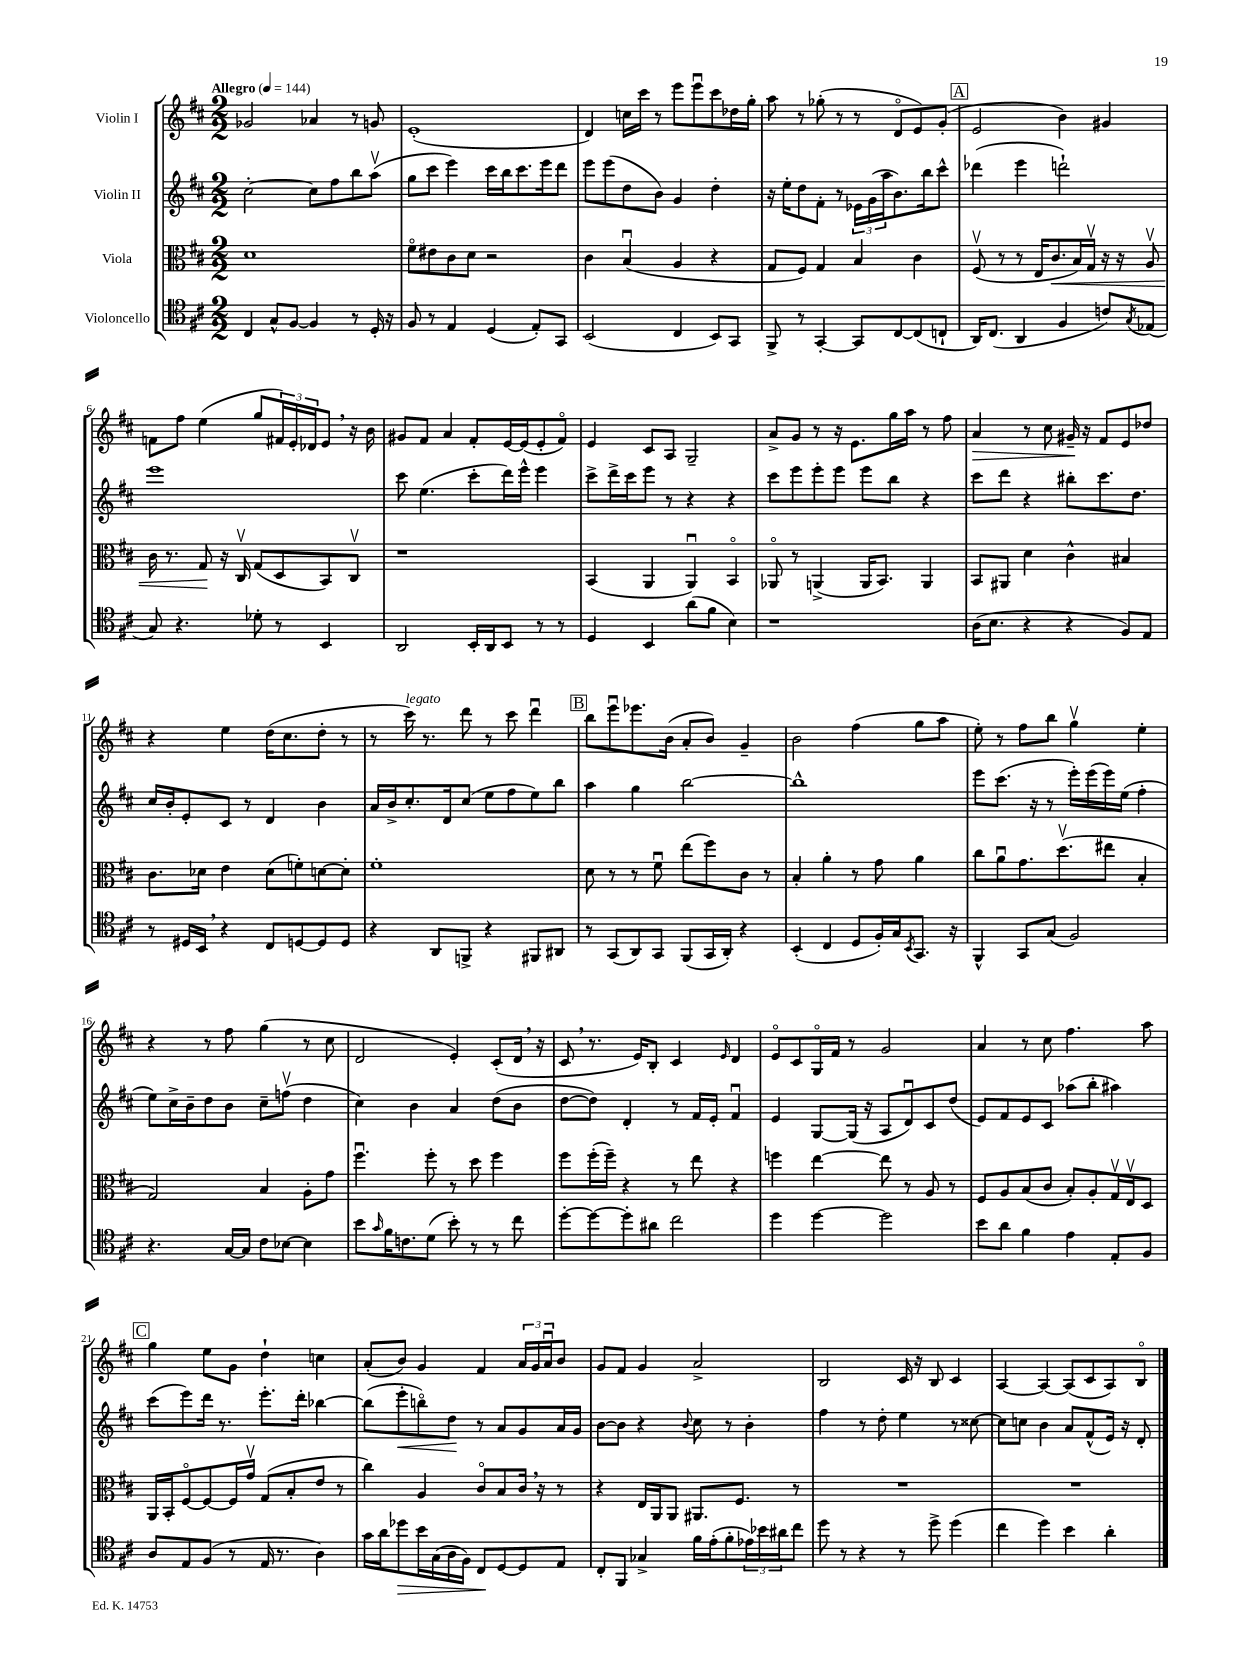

**kern	**kern	**kern	**kern
*staff4	*staff3	*staff2	*staff1
*clefC4	*clefC3	*clefG2	*clefG2
*k[f#c#]	*k[f#c#]	*k[f#c#]	*k[f#c#]
*M2/2	*M2/2	*M2/2	*M2/2
*MM144	*MM144	*MM144	*MM144
4C#	1d	[2cc#'	2g-
8G^^	.	.	.
[8F#	.	.	.
4F#]	.	8cc#]	4a-
.	.	8ff#	.
8r	.	8bb	8r
16D'	.	(8aav	8g
16r	.	.	.
=	=	=	=
8F#	8f#o	8gg	(1e'
8r	8e#	8ccc#	.
4E	8c#	4eee)	.
.	8d	.	.
(4D	2r	16ccc#	.
.	.	16bb	.
.	.	8.ccc#	.
8E')	.	.	.
.	.	16eee	.
8GG	.	8ddd	.
=	=	=	=
(2BB	4c#	8eee	4d)
.	.	(8eee	.
.	(4Bu	8dd	16cc
.	.	.	16ccc#
.	.	8b)	8r
4C#	4A	4g	8eee
.	.	.	8eeeu
8BB)	4r	4dd'	8ccc#
8GG	.	.	16dd-
.	.	.	16gg'
=	=	=	=
8FF#^	8G	16r	8aa
.	.	16ee'	.
8r	8F#)	8dd	8r
[4GG'	4G	8f#'	(8gg-'
.	.	8r	8r
8GG]	4B	24e-	8r
.	.	(24g	.
.	.	24aa	.
[8C#	.	8.b)	8do
(8C#]	4c#	.	8e)
.	.	16bb	.
8C`	.	8ccc#^^	(8g'
=	=	=	=
16AA)	(8F#v	(4ddd-	2e
(8.C#	.	.	.
.	8r	.	.
4AA	8r	4eee	.
.	16E	.	.
.	8.c#	.	.
4F#	.	2ddd`)	4b)
.	16B)	.	.
.	16Gv	.	.
8c)	16r	.	4g#
.	16r	.	.
8qG	.	.	.
(8E-	8Av	.	.
=	=	=	=
8G)	16c#	1eee	8f
.	8.r	.	.
4.r	.	.	8ff#
.	8G	.	(4ee
.	16r	.	.
.	16C#v	.	.
8d-'	(8G	.	8gg
8r	8D	.	24f#)
.	.	.	24e'
.	.	.	24d-
4BB	8BB)	.	8e
.	8C#v	.	16r
.	.	.	16b
=	=	=	=
2AA	1r	8ccc#	8g#
.	.	(4.ee	8f#
.	.	.	4a
16BB'	.	8ccc#'	8f#'
16AA	.	.	.
8BB	.	16ddd)	[16e
.	.	16eee^^	(16e]
8r	.	4eee	8e'
8r	.	.	8f#o)
=	=	=	=
4D	(4BB	8ccc#^	4e
.	.	16ddd^	.
.	.	16ccc#	.
4BB	4AA	8eee	8c#
.	.	8r	8A
(8a	4AAu)	4r	2G~
8f#	.	.	.
4B)	4BBo	4r	.
=	=	=	=
1r	8AA-o	8ccc#	8a^
.	8r	8eee	8g
.	(4AA^	8eee'	8r
.	.	8eee	16r
.	.	.	8.e
.	16AA	8eee	.
.	8.BB)	.	.
.	.	8bb	16gg
.	.	.	16aa
.	4AA	4r	8r
.	.	.	8ff#
=	=	=	=
(16A	8BB	8ccc#	4a
8.B	.	.	.
.	8AA#	8ddd	.
4r	4d	4r	8r
.	.	.	8cc#
4r	4c#^^	8bb#'	16g#~
.	.	.	16r
.	.	8.ccc#	8f#
8F#)	4B#	.	8e
.	.	8.dd	.
8E	.	.	8dd-
=	=	=	=
8r	8.c#	16cc#	4r
.	.	16b'	.
16D#	.	8e'	.
16BB	16d-	.	.
4r	4e	8c#	4ee
.	.	8r	.
8C#	(8d-	4d	(16dd
.	.	.	8.cc#
[8D	8f')	.	.
8D]	[8d	4b	8dd'
8D	8d']	.	8r
=	=	=	=
4r	1f#'	16a	8r
.	.	16b^	.
.	.	8.cc#'	16ccc#)
.	.	.	8.r
8AA	.	.	.
.	.	16d	.
8FF^	.	(8cc#	8ddd
4r	.	8ee	8r
.	.	8ff#	8ccc#
8FF#	.	8ee)	4dddu
8AA#	.	8bb	.
=	=	=	=
8r	8d	4aa	8bb
(8GG	8r	.	8eeeu
8AA)	8r	4gg	8.eee-
8GG	8f#u	.	.
.	.	.	(16b
(8FF#	(8ee	[2bb	8a'
16GG	8ff#)	.	8b)
16AA')	.	.	.
4r	8c#	.	4g~
.	8r	.	.
=	=	=	=
(4BB'	4B'	1bb^^]	2b
4C#	4a'	.	.
8D	8r	.	(4ff#
16F#')	8g	.	.
16G	.	.	.
8qBB	.	.	.
8.GG	4a	.	8gg
.	.	.	8aa
16r	.	.	.
=	=	=	=
4FF#^^	8cc#	8eee	8ee')
.	8au	(8.ccc#	8r
8GG	8.g	.	8ff#
.	.	16r	.
(8G	.	8r	8bb
.	(8.ddv	.	.
2F#)	.	16eee')	4ggv
.	.	(16eee	.
.	8ee#	16eee)	.
.	.	(16ee	.
.	4B'	4ff#'	4ee'
=	=	=	=
4.r	2G)	8ee)	4r
.	.	16cc#^	.
.	.	16b~	.
.	.	8dd	8r
[16G	.	8b	8ff#
16G]	.	.	.
8c#	4B	8cc#~	(4gg
[8B-	.	(8ffv	.
4B-]	8A'	4dd	8r
.	8g	.	8cc#
=	=	=	=
8b	4.ff#u	4cc#)	2d
16qqg	.	.	.
16f#	.	.	.
8.c	.	.	.
.	.	4b	.
(8d	8ff#'	.	.
8b')	8r	4a	4e')
8r	8dd	.	.
8r	4ff#	(8dd	(8c#'
8cc#	.	8b	16d
.	.	.	16r
=	=	=	=
[8dd'	8ff#	[8dd	8c#
8dd_	(16ff#'	8dd])	8.r
.	16ff#~)	.	.
8dd']	4r	4d'	.
.	.	.	16e)
8a#	.	.	8B'
2cc#	8r	8r	4c#
.	8ee	16f#	.
.	.	16e'	.
.	.	.	16qqe
.	4r	4f#u	4d
=	=	=	=
4dd	4ff	4e	8eo
.	.	.	8c#
[4dd	[4ee	[8G	16Go
.	.	.	16f#
.	.	(16G]	8r
.	.	16r	.
2dd]	8ee]	8A	2g
.	8r	8du)	.
.	8A	8c#	.
.	8r	(8dd	.
=	=	=	=
8b	8F#	8e)	4a
8a	8A	8f#	.
4f#	(8B	8e	8r
.	8c#	8c#	8cc#
4e	8B')	(8aa-	4.ff#
.	8A'	8bb'	.
8E'	16Gv	4aa#)	.
.	16Ev	.	.
8F#	8D	.	8aa
=	=	=	=
8A	16AA	(8ccc#	4gg
.	16BB'	.	.
8E	[8F#o	8eee)	.
(8F#	8F#_	16ddd	8ee
.	.	8.r	.
8r	16F#]	.	8g
.	16gv	.	.
16E	(8G	8.eee'	4dd`
8.r	.	.	.
.	8B'	.	.
.	.	16ddd'	.
4A)	8e	[4bb-	4cc
.	8r	.	.
=	=	=	=
16g	4cc#)	(8bb-]	(8a'
16a	.	.	.
8dd-	.	8eee'	8b)
16b	4A	8bbo)	4g
(16G	.	.	.
16A	.	8dd	.
16F#)	.	.	.
8C#	8c#o	8r	4f#
[8D	8B	8a	.
8D]	16c#	8g	24a
.	.	.	24g
.	16r	.	.
.	.	.	24au
8E	8r	16a	8b
.	.	16g	.
=	=	=	=
8C#'	4r	[8b	8g
8FF#	.	8b]	8f#
4G-^	16E	4r	4g
.	16AA	.	.
.	8AA	.	.
.	.	8qqb	.
16f#	8.AA#	8cc#	2a^
(16e'	.	.	.
8f#'	.	8r	.
.	8.F#	.	.
24e-)	.	4b'	.
24b-	.	.	.
24a#	.	.	.
8cc#	8r	.	.
=	=	=	=
8dd	1r	4ff#	2B
8r	.	.	.
4r	.	8r	.
.	.	8dd'	.
8r	.	4ee	16c#
.	.	.	16r
8dd^	.	.	8B
(4dd	.	8r	4c#
.	.	[8cc##	.
=	=	=	=
4cc#	1r	8cc##]	[4A
.	.	8cc	.
4dd)	.	4b	4A_
4b	.	8a	(8A]
.	.	(8f#^^	8c#
4a'	.	16e)	8A)
.	.	16r	.
.	.	8d'	8Bo
==	==	==	==
*-	*-	*-	*-
